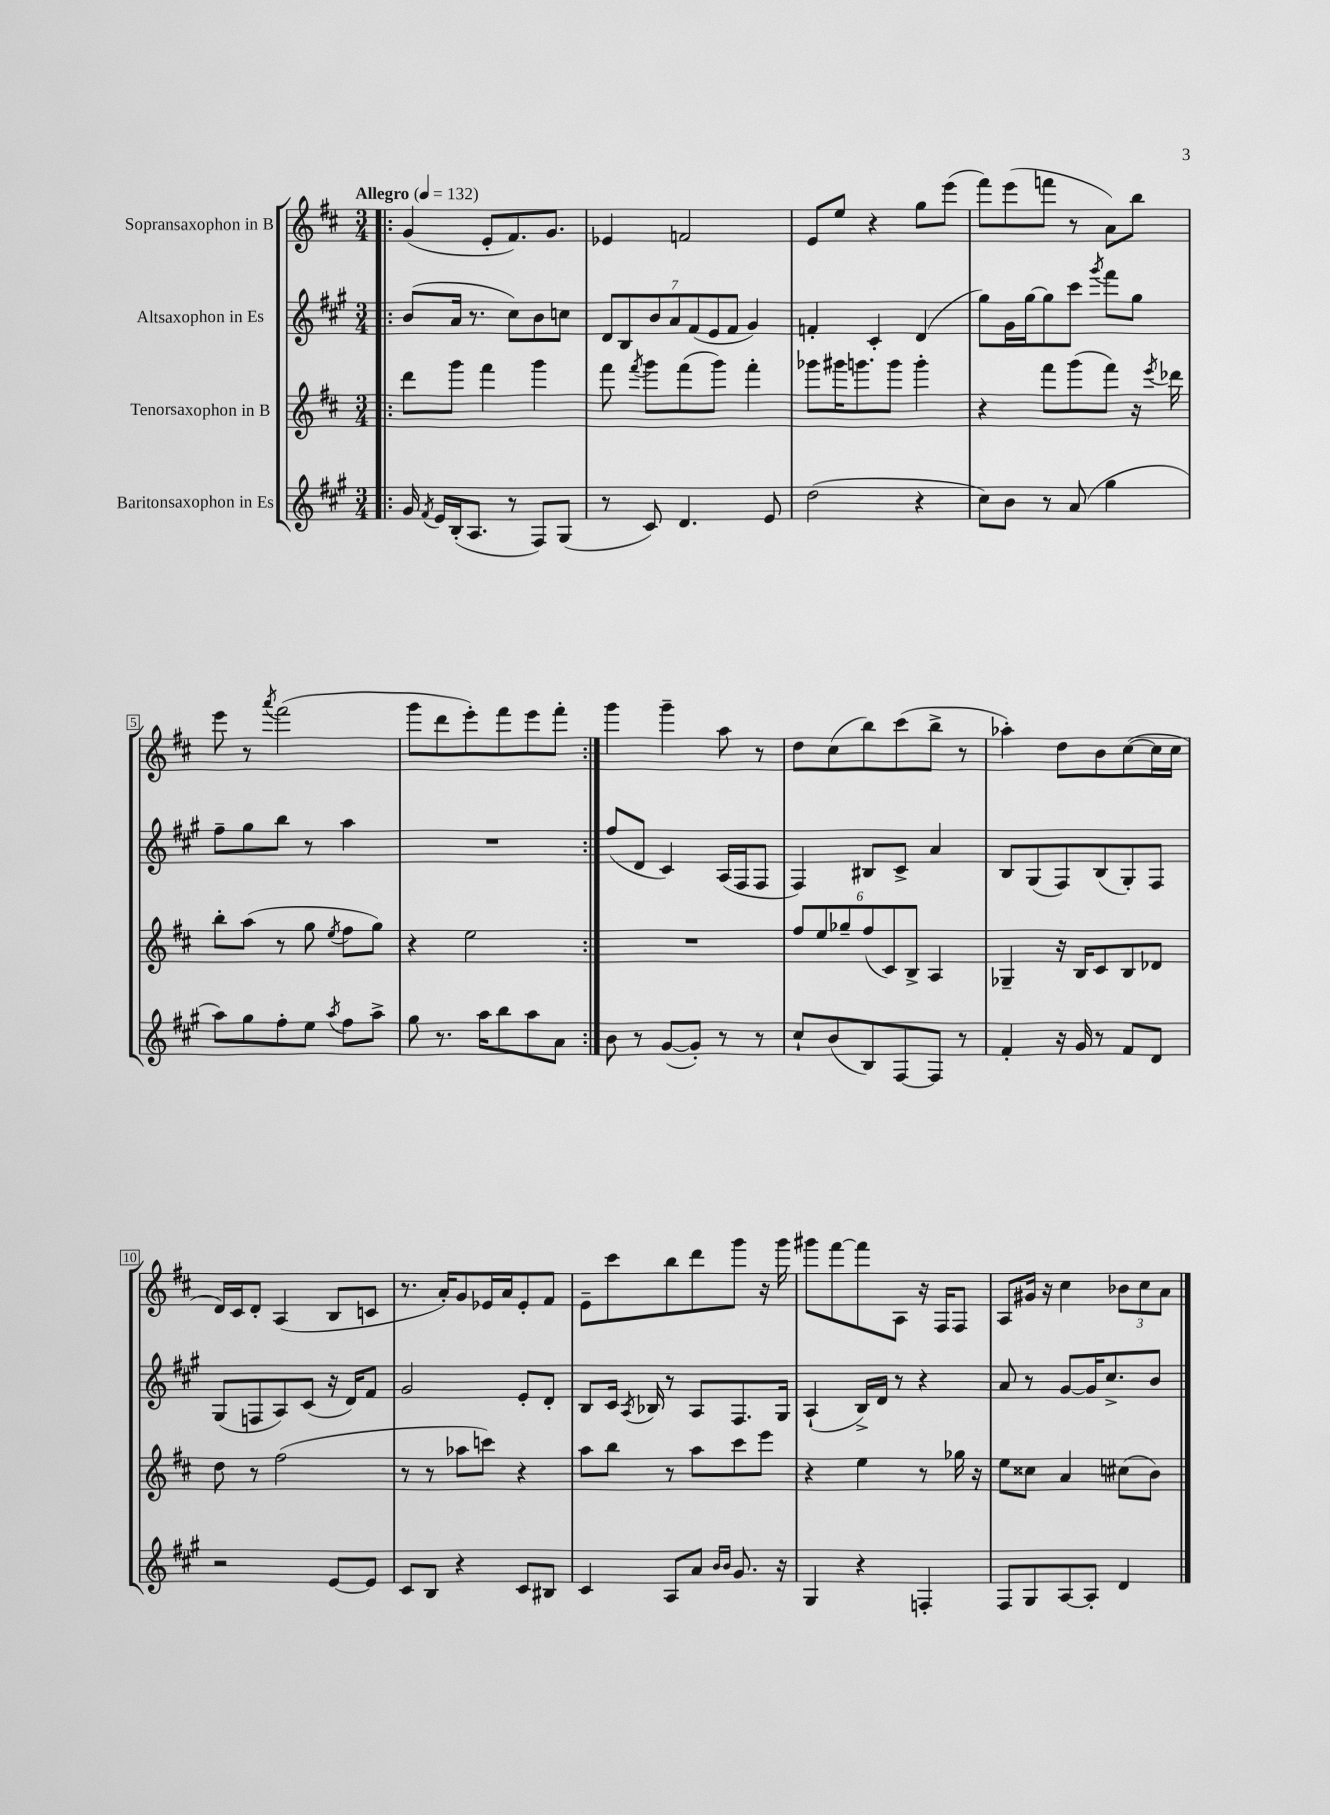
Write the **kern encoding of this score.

**kern	**kern	**kern	**kern
*staff4	*staff3	*staff2	*staff1
*clefG2	*clefG2	*clefG2	*clefG2
*k[f#c#g#]	*k[f#c#]	*k[f#c#g#]	*k[f#c#]
*M3/4	*M3/4	*M3/4	*M3/4
*MM132	*MM132	*MM132	*MM132
=!|:	=!|:	=!|:	=!|:
16g#/	8ddd\L	(8b/L	(4g/
8qf#/	.	.	.
16e/LL	.	.	.
(16B'/J	8ggg\J	16a/Jk	.
8.A/J	.	8.r	.
.	4fff#\	.	8e'/L
8r	.	8cc#\L)	8.f#/)
8F#/L)	4ggg\	8b\	.
.	.	.	8.g/J
(8G#/J	.	8cc\J	.
=	=	=	=
8r	8fff#\	14d/L	4e-/
.	.	14B/	.
.	8qfff#/	.	.
8c#/)	8ggg\L	.	.
.	.	14b/	.
.	.	14a/	.
4.d/	(8fff#\	.	2f/
.	.	(14f#/	.
.	.	14e/	.
.	8ggg\J)	.	.
.	.	14f#/J	.
.	4fff#'\	4g#/)	.
8e/	.	.	.
=	=	=	=
(2dd\	8ggg-\L	4f'/	8e/L
.	16ggg#\K	.	8ee/J
.	8.ggg\	.	.
.	.	4c#'/	4r
.	8ggg\J	.	.
4r	4ggg'\	(4d/	8gg\L
.	.	.	(8eee\J
=	=	=	=
8cc#\L)	4r	8gg#\L)	8fff#\L)
8b\J	.	16g#\L	(8eee\
.	.	[16gg#\J	.
8r	8fff#\L	8gg#\]	8fff\J
(8a/	(8ggg\	8ccc#\J	8r
.	.	8qggg#/	.
4gg#\	8fff#\J)	8fff#\L	8a\L)
.	16r	8gg#\J	8bb\J
.	8qeee/	.	.
.	16ddd-\	.	.
=	=	=	=
8aa\L)	8bb'\L	8ff#~\L	8eee\
8gg#\	(8aa\J	8gg#\	8r
.	.	.	8qaaa/
8ff#'\	8r	8bb\J	(2fff#\
8ee\J	8gg\	8r	.
8qaa/	8qee/	.	.
8ff#\L	8ff#\L	4aa\	.
8aa^\J	8gg\J)	.	.
=	=	=	=
8gg#\	4r	2.r	8ggg\L
8.r	.	.	8ddd\
.	2ee\	.	8eee'\)
16aa\LK	.	.	.
8bb\	.	.	8fff#\
8aa\	.	.	8eee\
8a\J	.	.	8fff#'\J
=:|!	=:|!	=:|!	=:|!
8b\	2.r	(8ff#/L	4ggg\
8r	.	8d/J	.
([8g#/L	.	4c#/)	4ggg~\
8g#'/]J)	.	.	.
8r	.	(16A/LL	8aa\
.	.	16F#/J	.
8r	.	8F#/J	8r
=	=	=	=
8cc#`/L	12ff#/L	4F#/)	8dd\L
.	12ee/	.	.
(8b/	.	.	(8cc#\
.	12gg-~/	.	.
8B/)	(12ff#/	8B#/L	8bb\)
.	12c#/)	.	.
[8F#/	.	8c#^/J	(8ccc#\
.	12B^/J	.	.
8F#/]J	4A/	4a/	8bb^\J
8r	.	.	8r
=	=	=	=
4f#'/	4G-~/	8B/L	4aa-'\)
.	.	(8G#/	.
16r	16r	8F#/)	8dd\L
16g#/	16B/LK	.	.
8r	8c#/	(8B/	8b\
8f#/L	8B/	8G#'/)	([8cc#\
8d/J	8d-/J	8F#/J	16cc#\]L
.	.	.	16cc#\JJ
=	=	=	=
2r	8dd\	(8G#/L	16d/LL)
.	.	.	16c#/J
.	8r	8F/	8d'/J
.	(2ff#\	8A/)	(4A/
.	.	(8c#/J	.
[8e/L	.	16r	8B/L
.	.	16d/LK)	.
8e/]J	.	8f#/J	8c/J
=	=	=	=
8c#/L	8r	2g#/	8.r
8B/J	8r	.	.
.	.	.	16a'/LK)
4r	8aa-\L	.	8g/
.	8ccc\J)	.	16e-/L
.	.	.	16a/J
8c#/L	4r	8e'/L	8e-'/
8B#/J	.	8d'/J	8f#/J
=	=	=	=
4c#/	8aa\L	8B/L	8e~\L
.	8bb\J	16c#/Jk	8ccc#\
.	.	8qA/	.
.	.	16B-/	.
8A/L	8r	8r	8bb\
8a/J	8aa\L	8A/L	8ddd\
16qqb/LL	.	.	.
16qqb/JJ	.	.	.
8.g#/	8ccc#\	8.F#/	8ggg\J
.	8eee\J	.	16r
16r	.	16G#/Jk	16ggg\
=	=	=	=
4G#/	4r	(4A`/	8ggg#\L
.	.	.	[8fff#\
4r	4ee\	16B^/LL)	8fff#\]
.	.	16d/JJ	.
.	.	8r	8A\J
4F'/	8r	4r	16r
.	.	.	16F#/LK
.	16gg-\	.	8F#/J
.	16r	.	.
=	=	=	=
8F#/L	8ee\L	8a/	8A/L
8G#/	8cc##\J	8r	16g#/Jk
.	.	.	16r
[8A/	4a/	[8g#/L	4cc#\
8A'/]J	.	16g#/]K	.
.	.	8.cc#^/	.
4d/	(8cc#\L	.	12b-\L
.	.	.	12cc#\
.	8b\J)	8b/J	.
.	.	.	12a\J
==	==	==	==
*-	*-	*-	*-
